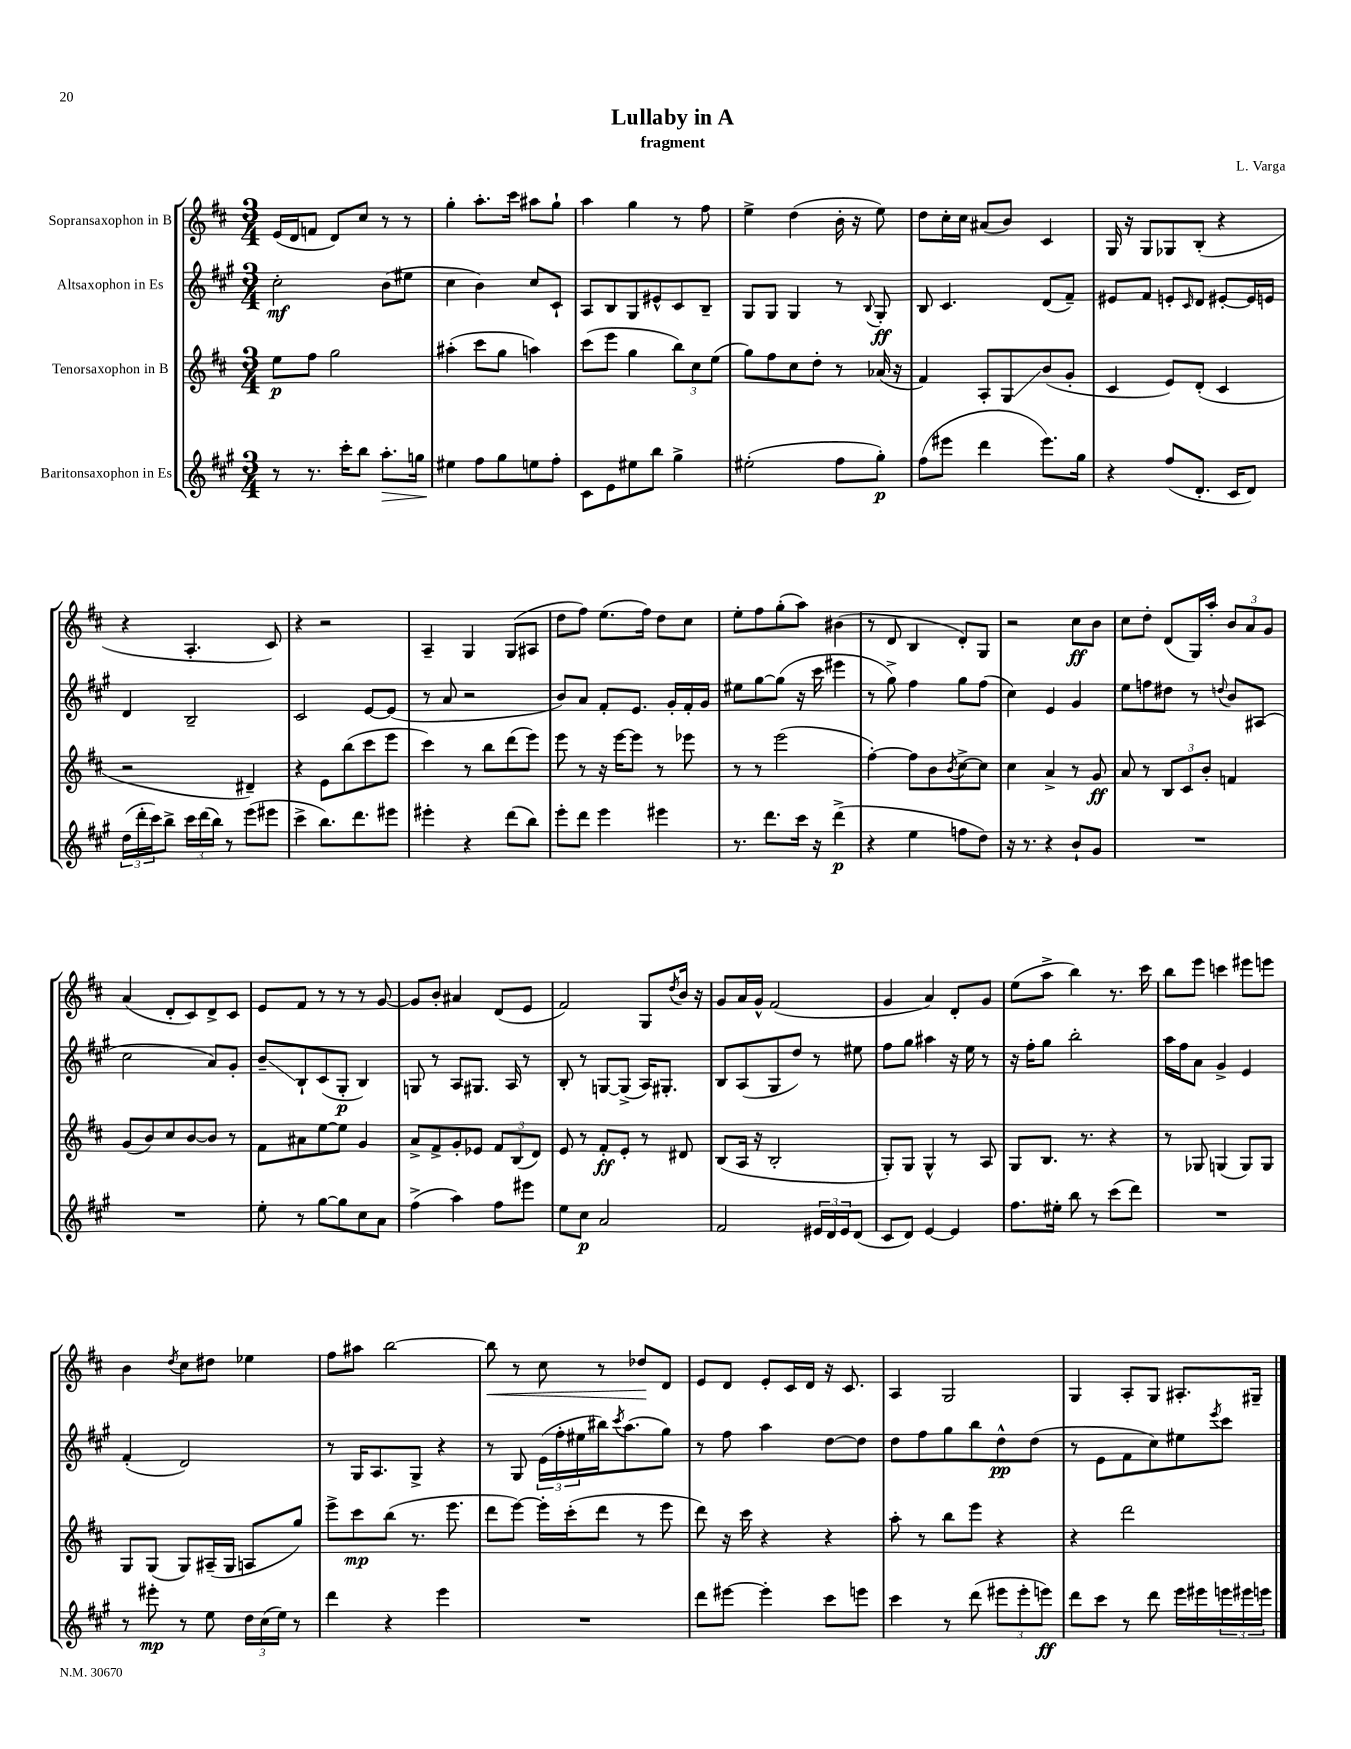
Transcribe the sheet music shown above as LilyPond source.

\header { title = "Lullaby in A" composer = "L. Varga" subtitle = "fragment" }
<<
\new StaffGroup <<
\new Staff = "s0" \with { instrumentName = "Sopransaxophon in B" } {
    \clef treble \key d \major \numericTimeSignature \time 3/4
    e'16( d'16 f'8 d'8) cis''8 r8 r8 |
    g''4-. a''8.-. cis'''16 ais''8 g''8-! |
    a''4 g''4 r8 fis''8 |
    e''4-> d''4( b'16-. r16 e''8) |
    d''8 cis''16-. cis''16 ais'8( b'8) cis'4 |
    g16 r16 g8 ges8 b8-.( r4 |
    r4 a4.-. cis'8) |
    r4 r2 |
    a4-- g4 g8( ais8 |
    d''8 fis''8) e''8.( fis''16) d''8 cis''8 |
    e''8-. fis''8 g''8-.( a''8) bis'4( |
    r8 d'8 b4 d'8-.) g8 |
    r2 cis''8\ff b'8 |
    cis''8 d''8-. d'8( g16) a''16-. \tuplet 3/2 { b'8 a'8 g'8 } |
    a'4( d'8-. cis'8) d'8-> cis'8 |
    e'8 fis'8 r8 r8 r8 g'8~ |
    g'8 b'8-. ais'4 d'8( e'8 |
    fis'2) g8 \acciaccatura { d''8 } b'16 r16 |
    g'8 a'16 g'16-^ fis'2( |
    g'4 a'4) d'8-. g'8 |
    e''8( a''8-> b''4) r8. cis'''16 |
    b''8 e'''8 c'''4 eis'''8 e'''8 |
    b'4 \acciaccatura { d''8 } cis''8 dis''8 ees''4 |
    fis''8 ais''8 b''2~ |
    b''8\< r8 cis''8 r8 des''8\! d'8 |
    e'8 d'8 e'8-. cis'16 d'16 r16 cis'8. |
    a4 g2 |
    g4 a8-. g8 ais8.-. gis16-- \bar "|." |
}
\new Staff = "s1" \with { instrumentName = "Altsaxophon in Es" } {
    \clef treble \key a \major \numericTimeSignature \time 3/4
    cis''2-.\mf b'8( eis''8 |
    cis''4 b'4) cis''8 cis'8-! |
    a8 b8 gis8 eis'8-^ cis'8 b8-- |
    gis8 gis8 gis4 r8 \appoggiatura { b8 } gis8-.\ff |
    b8 cis'4. d'8( fis'8--) |
    eis'8 fis'8 e'8-. \grace { cis'16 } d'8 eis'8~-. eis'16 e'16 |
    d'4 b2-- |
    cis'2 e'8~ e'8( |
    r8 a'8 r2 |
    b'8) a'8 fis'8-. e'8. gis'16-. fis'16-. gis'16 |
    eis''8 gis''8~ gis''8( r16 cis'''16 eis'''4 |
    r8 gis''8->) fis''4 gis''8 fis''8( |
    cis''4) e'4 gis'4 |
    e''8 f''8 dis''8 r8 \appoggiatura { d''8 } b'8 ais8( |
    cis''2 a'8) gis'8-. |
    b'8--\glissando b8-! cis'8( gis8-.\p b4) |
    g8 r8 a8 gis8. a16 r8 |
    b8-. r8 g8~ g8->( a16) gis8.-. |
    b8 a8( gis8 d''8) r8 eis''8 |
    fis''8 gis''8 ais''4 r16 e''16 r8 |
    r16 fis''16-. gis''8 b''2-. |
    a''16 fis''16 a'8 gis'4-> e'4 |
    fis'4-.( d'2) |
    r8 gis16 a8. gis8-> r4 |
    r8 gis8 \tuplet 3/2 { e'16( fis''16-. eis''16 } bis''16) \acciaccatura { cis'''8 } a''8.( gis''8) |
    r8 fis''8 a''4 d''8~ d''8 |
    d''8 fis''8 gis''8 b''8 d''8-^\pp d''8( |
    r8 e'8 fis'8 cis''8) eis''8 \acciaccatura { e'''8 } cis'''8 \bar "|." |
}
\new Staff = "s2" \with { instrumentName = "Tenorsaxophon in B" } {
    \clef treble \key d \major \numericTimeSignature \time 3/4
    e''8\p fis''8 g''2 |
    ais''4-.( cis'''8 g''8 a''4) |
    cis'''8( e'''8 g''4 \tuplet 3/2 { b''8) cis''8 e''8( } |
    g''8) fis''8 cis''8 d''8-. r8 aes'16( r16 |
    fis'4) a8-. g8\glissando b'8( g'8-. |
    cis'4 e'8) d'8-.( cis'4 |
    r2 dis'4--) |
    r4 e'8 b''8( cis'''8 e'''8 |
    cis'''4) r8 b''8 d'''8( e'''8) |
    e'''8 r8 r16 e'''16~ e'''8 r8 ees'''8 |
    r8 r8 e'''2( |
    fis''4~-.) fis''8 b'8 \acciaccatura { b'8 } cis''8~-> cis''8 |
    cis''4 a'4-> r8 g'8\ff |
    a'8 r8 \tuplet 3/2 { b8 cis'8 b'8-. } f'4 |
    g'8( b'8) cis''8 b'8~ b'8 r8 |
    fis'8 ais'8 e''8~ e''8 g'4 |
    a'8-> fis'8-> g'8-. ees'8 \tuplet 3/2 { fis'8 b8( d'8) } |
    e'8 r8 fis'8-.\ff e'8-. r8 dis'8 |
    b8( a16 r16 b2-. |
    g8-.) g8 g4-^ r8 a8 |
    g8 b8. r8. r4 |
    r8 ges8 g4( g8) g8 |
    g8 g8( g8) ais16--( g16 a8 g''8) |
    e'''8-> cis'''8\mp b''8( r8. e'''8. |
    d'''8 e'''8~) e'''16-. cis'''16-.( d'''8 r8 e'''8 |
    d'''8) r16 cis'''16 r4 r4 |
    a''8-. r8 b''8 e'''8 r4 |
    r4 d'''2 \bar "|." |
}
\new Staff = "s3" \with { instrumentName = "Baritonsaxophon in Es" } {
    \clef treble \key a \major \numericTimeSignature \time 3/4
    r8 r8. cis'''16-. b''8 a''8.-.\> g''16 |
    eis''4\! fis''8 gis''8 e''8 fis''8-. |
    cis'8 e'8 eis''8 b''8 gis''4-> |
    eis''2-.( fis''8 gis''8-.\p) |
    fis''8( eis'''8 d'''4 eis'''8.) gis''16 |
    r4 fis''8( d'8.-. cis'16 d'8) |
    \tuplet 3/2 { d''16( d'''16-. cis'''16) } b''8-> \tuplet 3/2 { cis'''16 d'''16( b''16) } r8 e'''8( eis'''8 |
    cis'''4-> b''8.) d'''8. eis'''8 |
    eis'''4-. r4 d'''8( b''8) |
    e'''8-. d'''8 e'''4 eis'''4 |
    r8. d'''8. cis'''16 r16 d'''4->\p( |
    r4 e''4 f''8 d''8) |
    r16 r8. r4 b'8-! gis'8 |
    R2. |
    R2. |
    e''8-. r8 gis''8~ gis''8 cis''8 a'8 |
    fis''4->( a''4) fis''8 eis'''8 |
    e''8 cis''8\p a'2 |
    fis'2 \tuplet 3/2 { eis'16 d'16 eis'16 } d'8( |
    cis'8 d'8) e'4~ e'4 |
    fis''8. eis''16-. b''8 r8 cis'''8( d'''8) |
    R2. |
    r8 eis'''8-.\mp r8 e''8 \tuplet 3/2 { d''16 cis''16( e''16) } r8 |
    d'''4 r4 e'''4 |
    R2. |
    d'''8 eis'''8~ eis'''4-. cis'''8 e'''8 |
    cis'''4 r8 d'''8( \tuplet 3/2 { eis'''8 eis'''8-. e'''8\ff) } |
    d'''8 cis'''8 r8 d'''8 e'''16 eis'''16 \tuplet 3/2 { e'''16 eis'''16 e'''16 } \bar "|." |
}
>>
>>
\layout { \context { \Score \remove "Bar_number_engraver" } }
